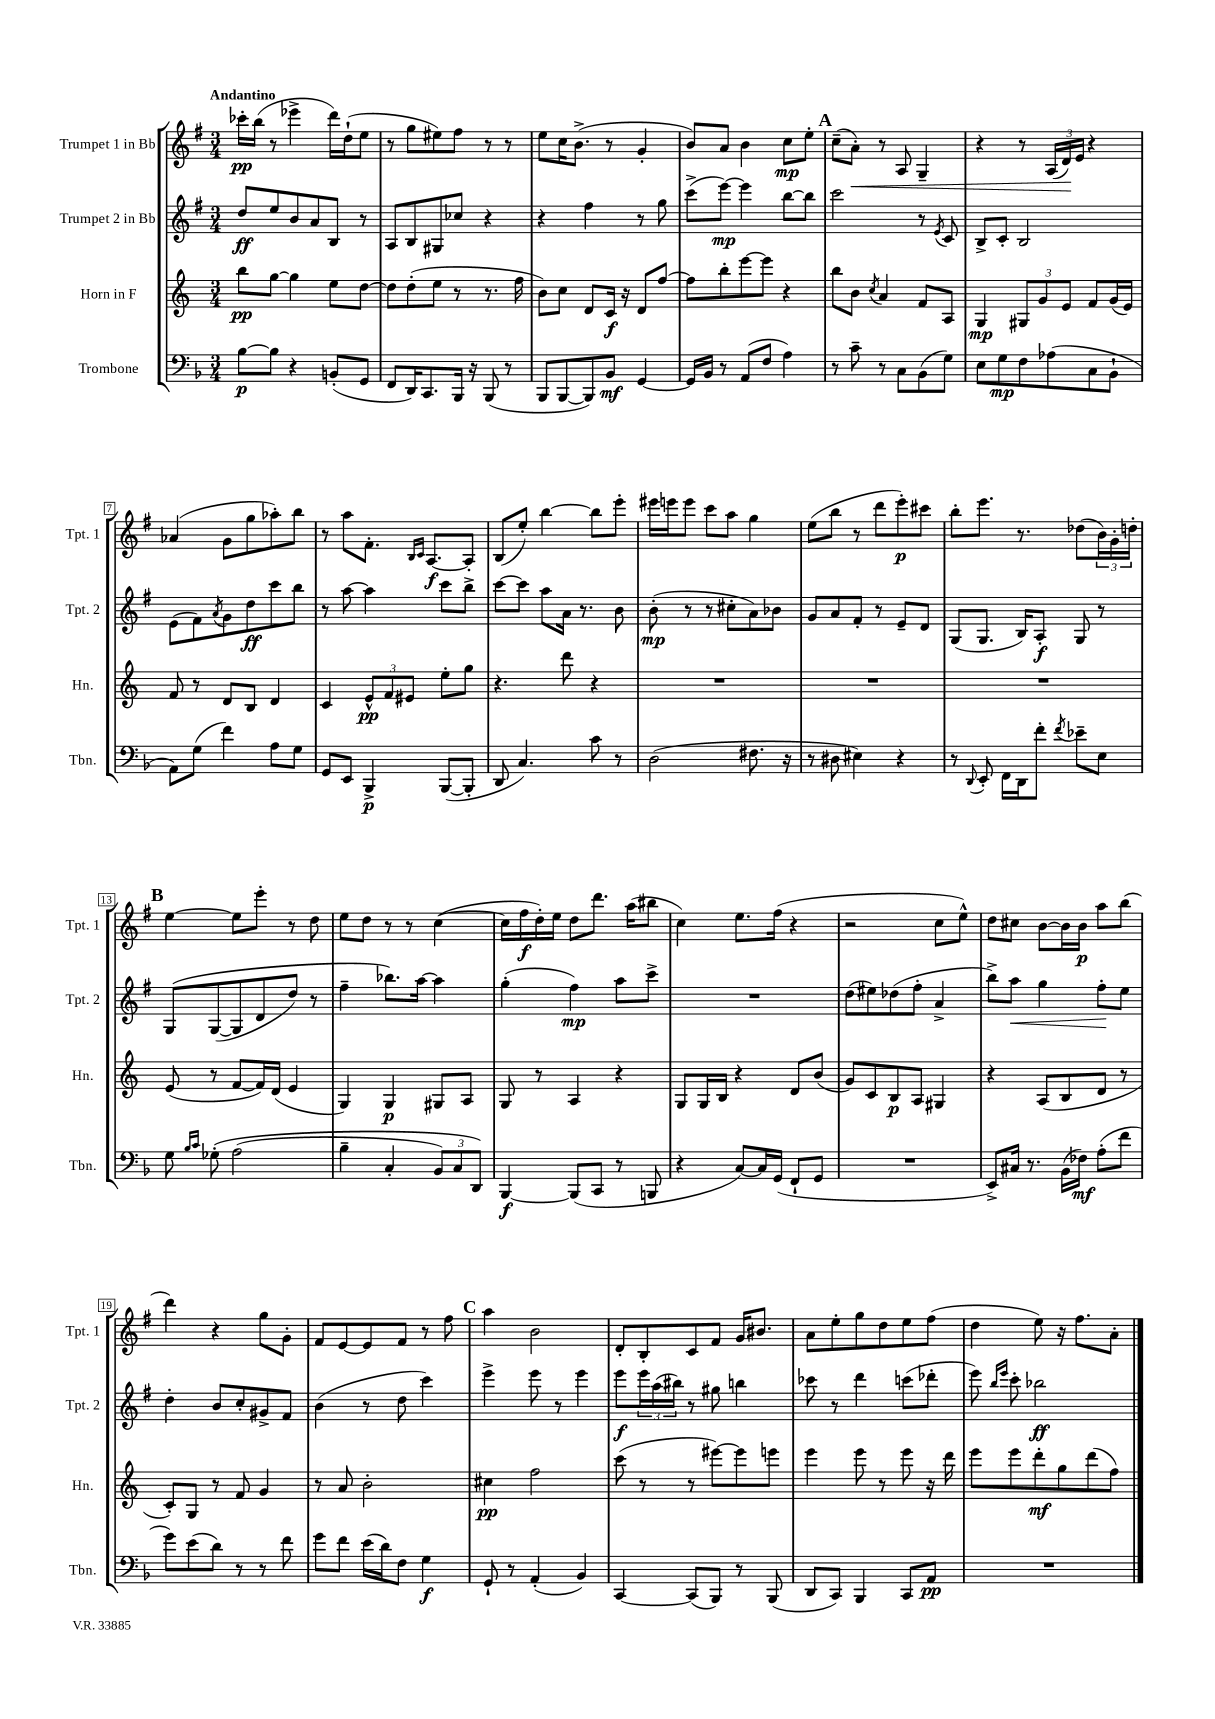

**kern	**dynam	**kern	**dynam	**kern	**dynam	**kern	**dynam
*part4	*part4	*part3	*part3	*part2	*part2	*part1	*part1
*staff4	*staff4	*staff3	*staff3	*staff2	*staff2	*staff1	*staff1
*I"Trombone	*	*I"Horn in F	*	*I"Trumpet 2 in Bb	*	*I"Trumpet 1 in Bb	*
*I'Tbn.	*	*I'Hn.	*	*I'Tpt. 2	*	*I'Tpt. 1	*
*clefF4	*	*clefG2	*	*clefG2	*	*clefG2	*
*k[b-]	*	*k[]	*	*k[f#]	*	*k[f#]	*
*M3/4	*	*M3/4	*	*M3/4	*	*M3/4	*
=1	=1	=1	=1	=1	=1	=1	=1
!	!	!	!	!	!	!LO:TX:a:B:t=Andantino	!
[8B-\L	p	8bb\L	pp	8dd/L	ff	16ccc-X'\LL	pp
.	.	.	.	.	.	(16bb\JJ	.
8B-\J]	.	[8gg\J	.	8ee/	.	8r	.
4r	.	4gg\]	.	8b/	.	4eee-X^\	.
.	.	.	.	8a/	.	.	.
(8BBn'/L	.	8ee\L	.	8B/J	.	16ddd\LL)	.
.	.	.	.	.	.	(16dd`\J	.
8GG/J	.	[8dd\J	.	8r	.	8ee\J	.
=2	=2	=2	=2	=2	=2	=2	=2
8FF/L	.	8dd\L]	.	8A/L	.	8r	.
16DD/K)	.	(8dd'\	.	8B/	.	8gg\L	.
8.CC/	.	.	.	.	.	.	.
.	.	8ee\J	.	8G#X/	.	8ee#X\)	.
16BBB-/Jk	.	8r	.	8cc-X/J	.	8ff#\J	.
16r	.	.	.	.	.	.	.
(8BBB-/	.	8.r	.	4r	.	8r	.
8r	.	.	.	.	.	8r	.
.	.	16ff\	.	.	.	.	.
=3	=3	=3	=3	=3	=3	=3	=3
8BBB-/L	.	8b\L)	.	4r	.	8ee\L	.
[8BBB-/	.	8cc\J	.	.	.	16cc\K	.
.	.	.	.	.	.	(8.b^\J	.
8BBB-/])	.	8d/L	.	4ff#\	.	.	.
8BB-/J	mf	16c/Jk	f	.	.	8r	.
.	.	16r	.	.	.	.	.
[4GG/	.	8d/L	.	8r	.	4g'/	.
.	.	[8ff/J	.	8gg\	.	.	.
=4	=4	=4	=4	=4	=4	=4	=4
16GG/LL]	.	8ff\L]	.	(8ccc^\L	.	8b/L)	.
16BB-/JJ	.	.	.	.	.	.	.
8r	.	8bb'\	.	[8eee\J)	mp	8a/J	.
(8AA/L	.	[8eee\	.	4eee\]	.	4b\	.
8F/J	.	8eee\J]	.	.	.	.	.
4A\)	.	4r	.	[8bb\L	.	8cc\L	mp
.	.	.	.	8bb\J]	.	8ee'\J	.
!!LO:REH:place=s1:t=A
=5	=5	=5	=5	=5	=5	=5	=5
8r	.	8bb\L	.	2ccc\	.	(8cc~\L	.
!	!	!	!	!	!	!	!LO:HP:b
8c~\	.	8b\J	.	.	.	8a'\J)	<
.	.	8qcc/	.	.	.	.	.
8r	.	4a/	.	.	.	8r	.
8C\L	.	.	.	.	.	8A/	.
(8BB-\	.	8f/L	.	8r	.	4G~/	.
.	.	.	.	8qe/	.	.	.
8G\J)	.	8A/J	.	8c/	.	.	.
=6	=6	=6	=6	=6	=6	=6	=6
8E\L	.	4G/	mp	8B^/L	.	4r	.
8G\	mp	.	.	8c'/J	.	.	.
8F\	.	12G#X/L	.	2B/	.	8r	.
.	.	12g/	.	.	.	.	.
(8A-X\	.	.	.	.	.	(24A/LL	.
.	.	12e/J	.	.	.	24d/)	.
.	.	.	.	.	.	24e/JJ	[
8C\	.	8f/L	.	.	.	4r	.
8BB-`\J	.	(16g/L	.	.	.	.	.
.	.	16e/JJ)	.	.	.	.	.
!!LO:LB:g=z
=7	=7	=7	=7	=7	=7	=7	=7
8AA\L)	.	8f/	.	(8e\L	.	(4a-X/	.
(8G\J	.	8r	.	8f#\)	.	.	.
.	.	.	.	8qa/	.	.	.
4f\)	.	8d/L	.	8g\	.	8g\L	.
.	.	8B/J	.	8dd\	ff	8gg\	.
8A\L	.	4d/	.	8ccc\	.	8aa-X'\)	.
8G\J	.	.	.	8bb\J	.	8bb\J	.
=8	=8	=8	=8	=8	=8	=8	=8
8GG/L	.	4c/	.	8r	.	8r	.
8EE/J	.	.	.	[8aa\	.	8aa\L	.
4BBB-^/	p	12e^^/L	pp	4aa\]	.	8.f#'\J	.
.	.	12f/	.	.	.	.	.
.	.	12e#X/J	.	.	.	.	.
.	.	.	.	.	.	16qqB/LL	.
.	.	.	.	.	.	16qqc/JJ	.
.	.	.	.	.	.	[8.A/L	f
([8BBB-/L	.	8ee'\L	.	8ccc\L	.	.	.
8BBB-'/J]	.	8gg\J	.	8bb^\J	.	8A'/J]	.
=9	=9	=9	=9	=9	=9	=9	=9
8DD/	.	4.r	.	[8ccc\L	.	(8B/L	.
4.C/)	.	.	.	8ccc\J]	.	8ee'/J)	.
.	.	.	.	8aa\L	.	[4bb\	.
.	.	8ddd\	.	16a\Jk	.	.	.
.	.	.	.	8.r	.	.	.
8c\	.	4r	.	.	.	8bb\L]	.
8r	.	.	.	8b\	.	8eee'\J	.
=10	=10	=10	=10	=10	=10	=10	=10
(2D\	.	2.r	.	(8b'\	mp	16eee#X\LL	.
.	.	.	.	.	.	16eeen\J	.
.	.	.	.	8r	.	8eee\J	.
.	.	.	.	8r	.	8ccc\L	.
.	.	.	.	8cc#X'\L	.	8aa\J	.
8.F#X\	.	.	.	8a\)	.	4gg\	.
.	.	.	.	8b-X\J	.	.	.
16r	.	.	.	.	.	.	.
=11	=11	=11	=11	=11	=11	=11	=11
8r	.	2.r	.	8g/L	.	(8ee\L	.
8D#X\	.	.	.	8a/	.	8bb\J	.
4E#X\)	.	.	.	8f#'/J	.	8r	.
.	.	.	.	8r	.	8ddd\L	.
4r	.	.	.	8e~/L	.	8eee'\)	p
.	.	.	.	8d/J	.	8ccc#X\J	.
=12	=12	=12	=12	=12	=12	=12	=12
8r	.	2.r	.	(8G/L	.	8bb'\L	.
8qqDD/	.	.	.	.	.	.	.
8EE'/	.	.	.	8.G/J	.	8.eee\J	.
16FF\LL	.	.	.	.	.	.	.
16DD\J	.	.	.	16B/KL)	.	8.r	.
8f'\J	.	.	.	8A'/J	f	.	.
8qf/	.	.	.	.	.	.	.
8e-X~\L	.	.	.	8G/	.	(8dd-X\L	.
8E\J	.	.	.	8r	.	24b\L)	.
.	.	.	.	.	.	24g'\	.
.	.	.	.	.	.	24ddn'\JJ	.
!!LO:LB:g=z
!!LO:REH:place=s1:t=B
=13	=13	=13	=13	=13	=13	=13	=13
8G\	.	(8e/	.	(8G/L	.	[4ee\	.
16qqB-/LL	.	.	.	.	.	.	.
16qqc/JJ	.	.	.	.	.	.	.
(8G-X'\	.	8r	.	([8G/	.	.	.
(2A\	.	[8f/L	.	8G/]	.	8ee\L]	.
.	.	16f/L])	.	8d/	.	8eee'\J	.
.	.	(16d/JJ	.	.	.	.	.
.	.	4e/	.	8dd/J)	.	8r	.
.	.	.	.	8r	.	8dd\	.
=14	=14	=14	=14	=14	=14	=14	=14
4B-~\	.	4G/)	.	4ff#~\	.	8ee\L	.
.	.	.	.	.	.	8dd\J	.
4C'/	.	4G/	p	8.bb-X\L)	.	8r	.
.	.	.	.	.	.	8r	.
.	.	.	.	[16aa\Jk	.	.	.
12BB-/L)	.	8G#X/L	.	4aa\]	.	([4cc\	.
12C/	.	.	.	.	.	.	.
.	.	8A/J	.	.	.	.	.
12DD/J)	.	.	.	.	.	.	.
=15	=15	=15	=15	=15	=15	=15	=15
[4BBB-/	f	8G/	.	(4gg'\	.	16cc\LL]	.
.	.	.	.	.	.	16ff#\	f
.	.	8r	.	.	.	16dd'\)	.
.	.	.	.	.	.	16ee\JJ	.
(8BBB-/L]	.	4A/	.	4ff#\)	mp	8dd\L	.
8CC/J	.	.	.	.	.	8.ddd\J	.
8r	.	4r	.	8aa\L	.	.	.
.	.	.	.	.	.	(16aa\KL	.
8BBBn/	.	.	.	8ccc^\J	.	8bb#X\J	.
=16	=16	=16	=16	=16	=16	=16	=16
4r	.	8G/L	.	2.r	.	4cc\)	.
.	.	16G/L	.	.	.	.	.
.	.	16B/JJ	.	.	.	.	.
[8C/L)	.	4r	.	.	.	8.ee\L	.
16C/L]	.	.	.	.	.	.	.
(16GG/JJ	.	.	.	.	.	(16ff#\Jk	.
8FF`/L	.	8d/L	.	.	.	4r	.
8GG/J	.	(8b/J	.	.	.	.	.
=17	=17	=17	=17	=17	=17	=17	=17
2.r	.	8g/L)	.	(8dd\L	.	2r	.
.	.	8c/	.	8ee#X\)	.	.	.
.	.	8B/	p	(8dd-X\	.	.	.
.	.	8A/J	.	8ff#'\J	.	.	.
.	.	4G#X/	.	4a^/	.	8cc\L	.
.	.	.	.	.	.	8ee^^\J)	.
=18	=18	=18	=18	=18	=18	=18	=18
8EE^/L)	.	4r	.	8bb^\L)	.	8dd\L	.
!	!	!	!	!	!LO:HP:b	!	!
16C#X/Jk	.	.	.	8aa\J	<	8cc#X\J	.
8.r	.	.	.	.	.	.	.
.	.	(8A/L	.	4gg\	.	[8b\L	.
(16BB-\LL	.	8B/	.	.	.	16b\L]	.
16F-X\JJ)	mf	.	.	.	.	16b\JJ	p
(8A'\L	.	8d/J	.	8ff#'\L	.	8aa\L	.
8f\J	.	8r	.	8ee\J	[	(8bb\J	.
!!LO:LB:g=z
=19	=19	=19	=19	=19	=19	=19	=19
8g\L)	.	8c'/L)	.	4dd'\	.	4ddd\)	.
(8e\	.	8G/J	.	.	.	.	.
8d\J)	.	8r	.	8b/L	.	4r	.
8r	.	8f/	.	8cc'/	.	.	.
8r	.	4g/	.	8g#X^/	.	8gg\L	.
8f\	.	.	.	8f#/J	.	8g'\J	.
=20	=20	=20	=20	=20	=20	=20	=20
8g\L	.	8r	.	(4b\	.	8f#/L	.
8f\J	.	8a/	.	.	.	[8e/	.
(16e\LL	.	2b'\	.	8r	.	8e/]	.
16d\J)	.	.	.	.	.	.	.
8F\J	.	.	.	8dd\	.	8f#/J	.
4G\	f	.	.	4ccc\)	.	8r	.
.	.	.	.	.	.	8ff#\	.
!!LO:REH:place=s1:t=C
=21	=21	=21	=21	=21	=21	=21	=21
8GG`/	.	4cc#X\	pp	4eee^\	.	4aa\	.
8r	.	.	.	.	.	.	.
(4AA'/	.	2ff\	.	8eee\	.	2b\	.
.	.	.	.	8r	.	.	.
4BB-/)	.	.	.	4eee\	.	.	.
=22	=22	=22	=22	=22	=22	=22	=22
[4CC/	.	(8ccc\	.	8eee\L	f	8d'/L	.
.	.	8r	.	24eee\L	.	8B'/	.
.	.	.	.	(24aa\	.	.	.
.	.	.	.	24bb#X\JJ)	.	.	.
(8CC/L]	.	8r	.	8r	.	8c/	.
8BBB-/J)	.	[8eee#X\L)	.	8gg#X\	.	8f#/J	.
8r	.	8eee#\]	.	4bbn\	.	16g/KL	.
.	.	.	.	.	.	8.b#X/J	.
(8BBB-/	.	8eeen\J	.	.	.	.	.
=23	=23	=23	=23	=23	=23	=23	=23
8DD/L	.	4eee\	.	8ccc-X\	.	8a\L	.
8CC/J)	.	.	.	8r	.	8ee'\	.
4BBB-/	.	8eee\	.	4ddd\	.	8gg\	.
.	.	8r	.	.	.	8dd\	.
8CC/L	.	8eee\	.	(8cccn\L	.	8ee\	.
8AA/J	pp	16r	.	8ddd-X'\J	.	(8ff#\J	.
.	.	16ddd\	.	.	.	.	.
=24	=24	=24	=24	=24	=24	=24	=24
2.r	.	8eee\L	.	8eee\)	.	4dd\	.
.	.	.	.	16qqbb/LL	.	.	.
.	.	.	.	16qqeee/JJ	.	.	.
.	.	8eee\	.	8ccc'\	.	.	.
.	.	8ddd'\	mf	2bb-X\	ff	8ee\)	.
.	.	8gg\	.	.	.	16r	.
.	.	.	.	.	.	8.ff#\L	.
.	.	(8ddd\	.	.	.	.	.
.	.	8ff\J)	.	.	.	8a'\J	.
==	==	==	==	==	==	==	==
*-	*-	*-	*-	*-	*-	*-	*-
